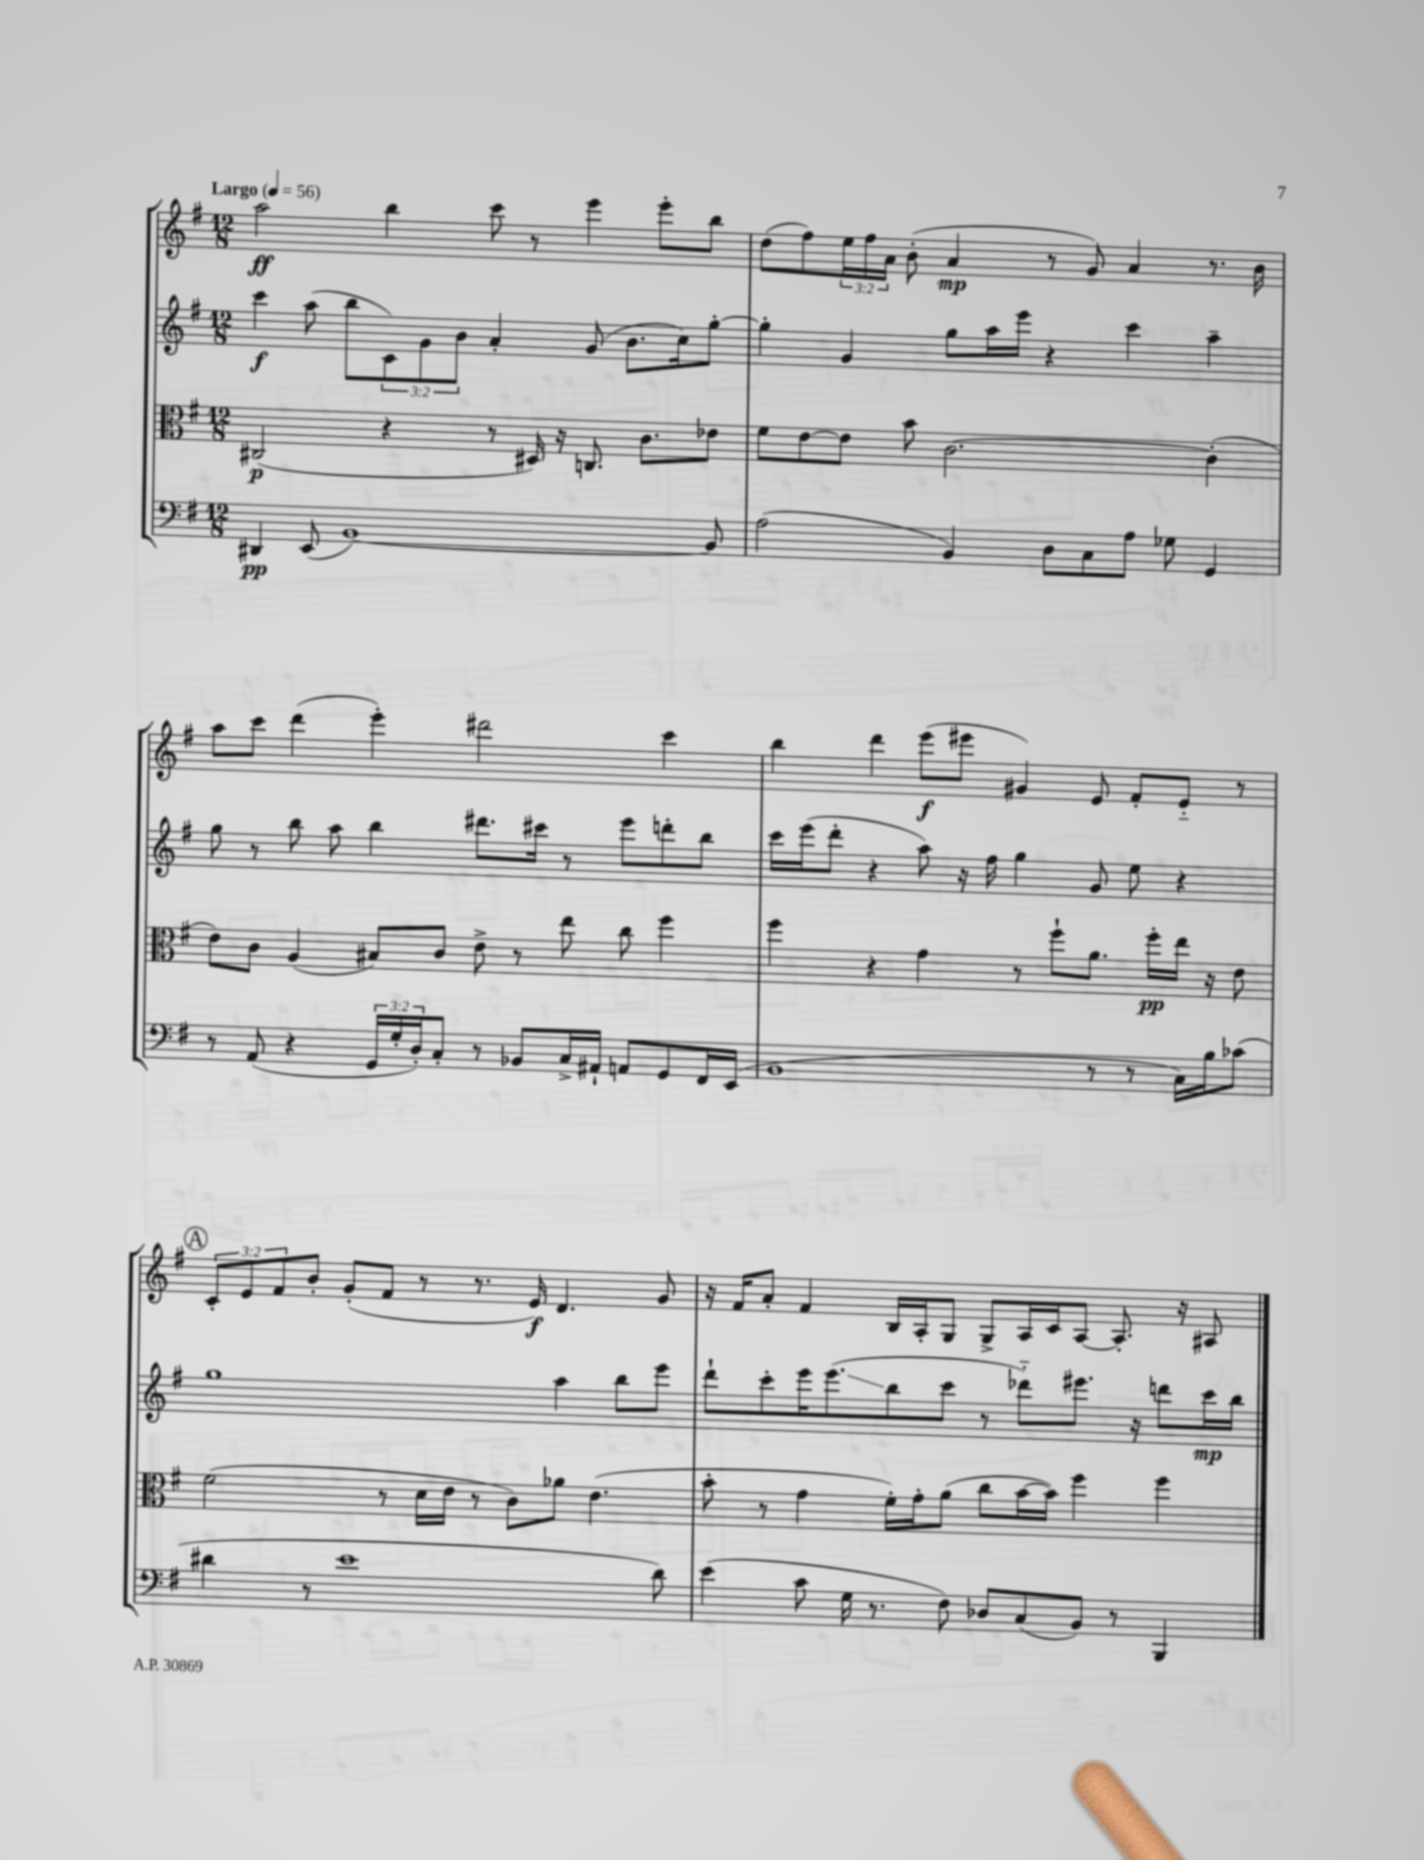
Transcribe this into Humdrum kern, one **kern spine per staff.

**kern	**kern	**kern	**kern
*staff4	*staff3	*staff2	*staff1
*clefF4	*clefC3	*clefG2	*clefG2
*k[f#]	*k[f#]	*k[f#]	*k[f#]
*M12/8	*M12/8	*M12/8	*M12/8
*MM56	*MM56	*MM56	*MM56
4DD#	(2C#	4ccc	2aa
(8EE	.	(8aa	.
[1BB)	.	8bb	.
.	4r	12c)	4bb
.	.	12g	.
.	.	12b	.
.	8r	4a'	8ccc
.	16D#)	.	8r
.	16r	.	.
.	8.C	(8g	4eee
.	.	8.b	.
.	8.c	.	.
.	.	.	8eee'
.	.	16cc)	.
8BB]	8e-	[8gg'	8bb
=	=	=	=
(2A	8f#	4gg']	(8dd
.	[8e	.	8ff#)
.	8e]	4g	24ee
.	.	.	24ff#
.	.	.	24a
.	8b	.	(8b'
4BB)	[2.c	8gg	4a
.	.	16aa	.
.	.	16eee	.
8D	.	4r	8r
8C	.	.	8g)
8A	.	4ccc	4a
8G-	.	.	.
4GG	(4c']	4aa~	8.r
.	.	.	16b
=	=	=	=
8r	8e)	8gg	8aa
(8AA	8c	8r	8ccc
4r	(4A	8bb	(4ddd
.	.	8aa	.
24GG	8B#)	4bb	4eee')
24G'	.	.	.
24D')	.	.	.
8C'	8c	.	.
8r	8e^	8.ddd#	2ddd#
8BB-	8r	.	.
.	.	16ccc#	.
16C^	8ee	8r	.
16AA#`	.	.	.
8AA	8cc	8eee	.
8GG	4ff#	8ddd'	4ccc
16FF#	.	8bb	.
(16EE	.	.	.
=	=	=	=
1BB	4ff#	16ccc	4bb
.	.	(16eee	.
.	.	8ddd'	.
.	4r	4r	4ddd
.	4g	8aa)	(8eee
.	.	16r	8eee#
.	.	16ff#	.
.	8r	4gg	4g#)
.	8ff#`	.	.
8r	8.a	8g	8e
8r	.	8ee	8f#'
.	16ff#'	.	.
16C)	16ee	4r	8e'~
16B	16r	.	.
(8c-	8e	.	8r
=	=	=	=
4d#	(2f#	1gg	12c'
.	.	.	12e
.	.	.	12f#
8r	.	.	8b'
1e	.	.	(8g'
.	8r	.	8f#
.	16d	.	8r
.	16e	.	.
.	8r	.	8.r
.	8c)	.	.
.	.	.	16e)
.	8a-	4aa	4.d
.	(4.e	.	.
.	.	8bb	.
8d#)	.	8eee	8g
=	=	=	=
(4e	8b'	8ddd`	16r
.	.	.	16f#
.	8r	8ccc'	8a'
8c	4g	16eee	4f#
.	.	(8.eee	.
16G	.	.	.
8.r	.	.	.
.	16f#')	8bb	16B
.	16g'	.	16A'
8F#)	(8a	8ccc	8G
8D-	8cc	8r	8G^
(8C	[16b	8ddd-'~)	16A
.	16b])	.	16c
8BB)	4ff#	8.eee#	[8A
8r	.	.	8.A']
.	.	16r	.
4BBB	4ff#	8ddd	.
.	.	.	16r
.	.	16ccc	8A#
.	.	16bb	.
==	==	==	==
*-	*-	*-	*-
